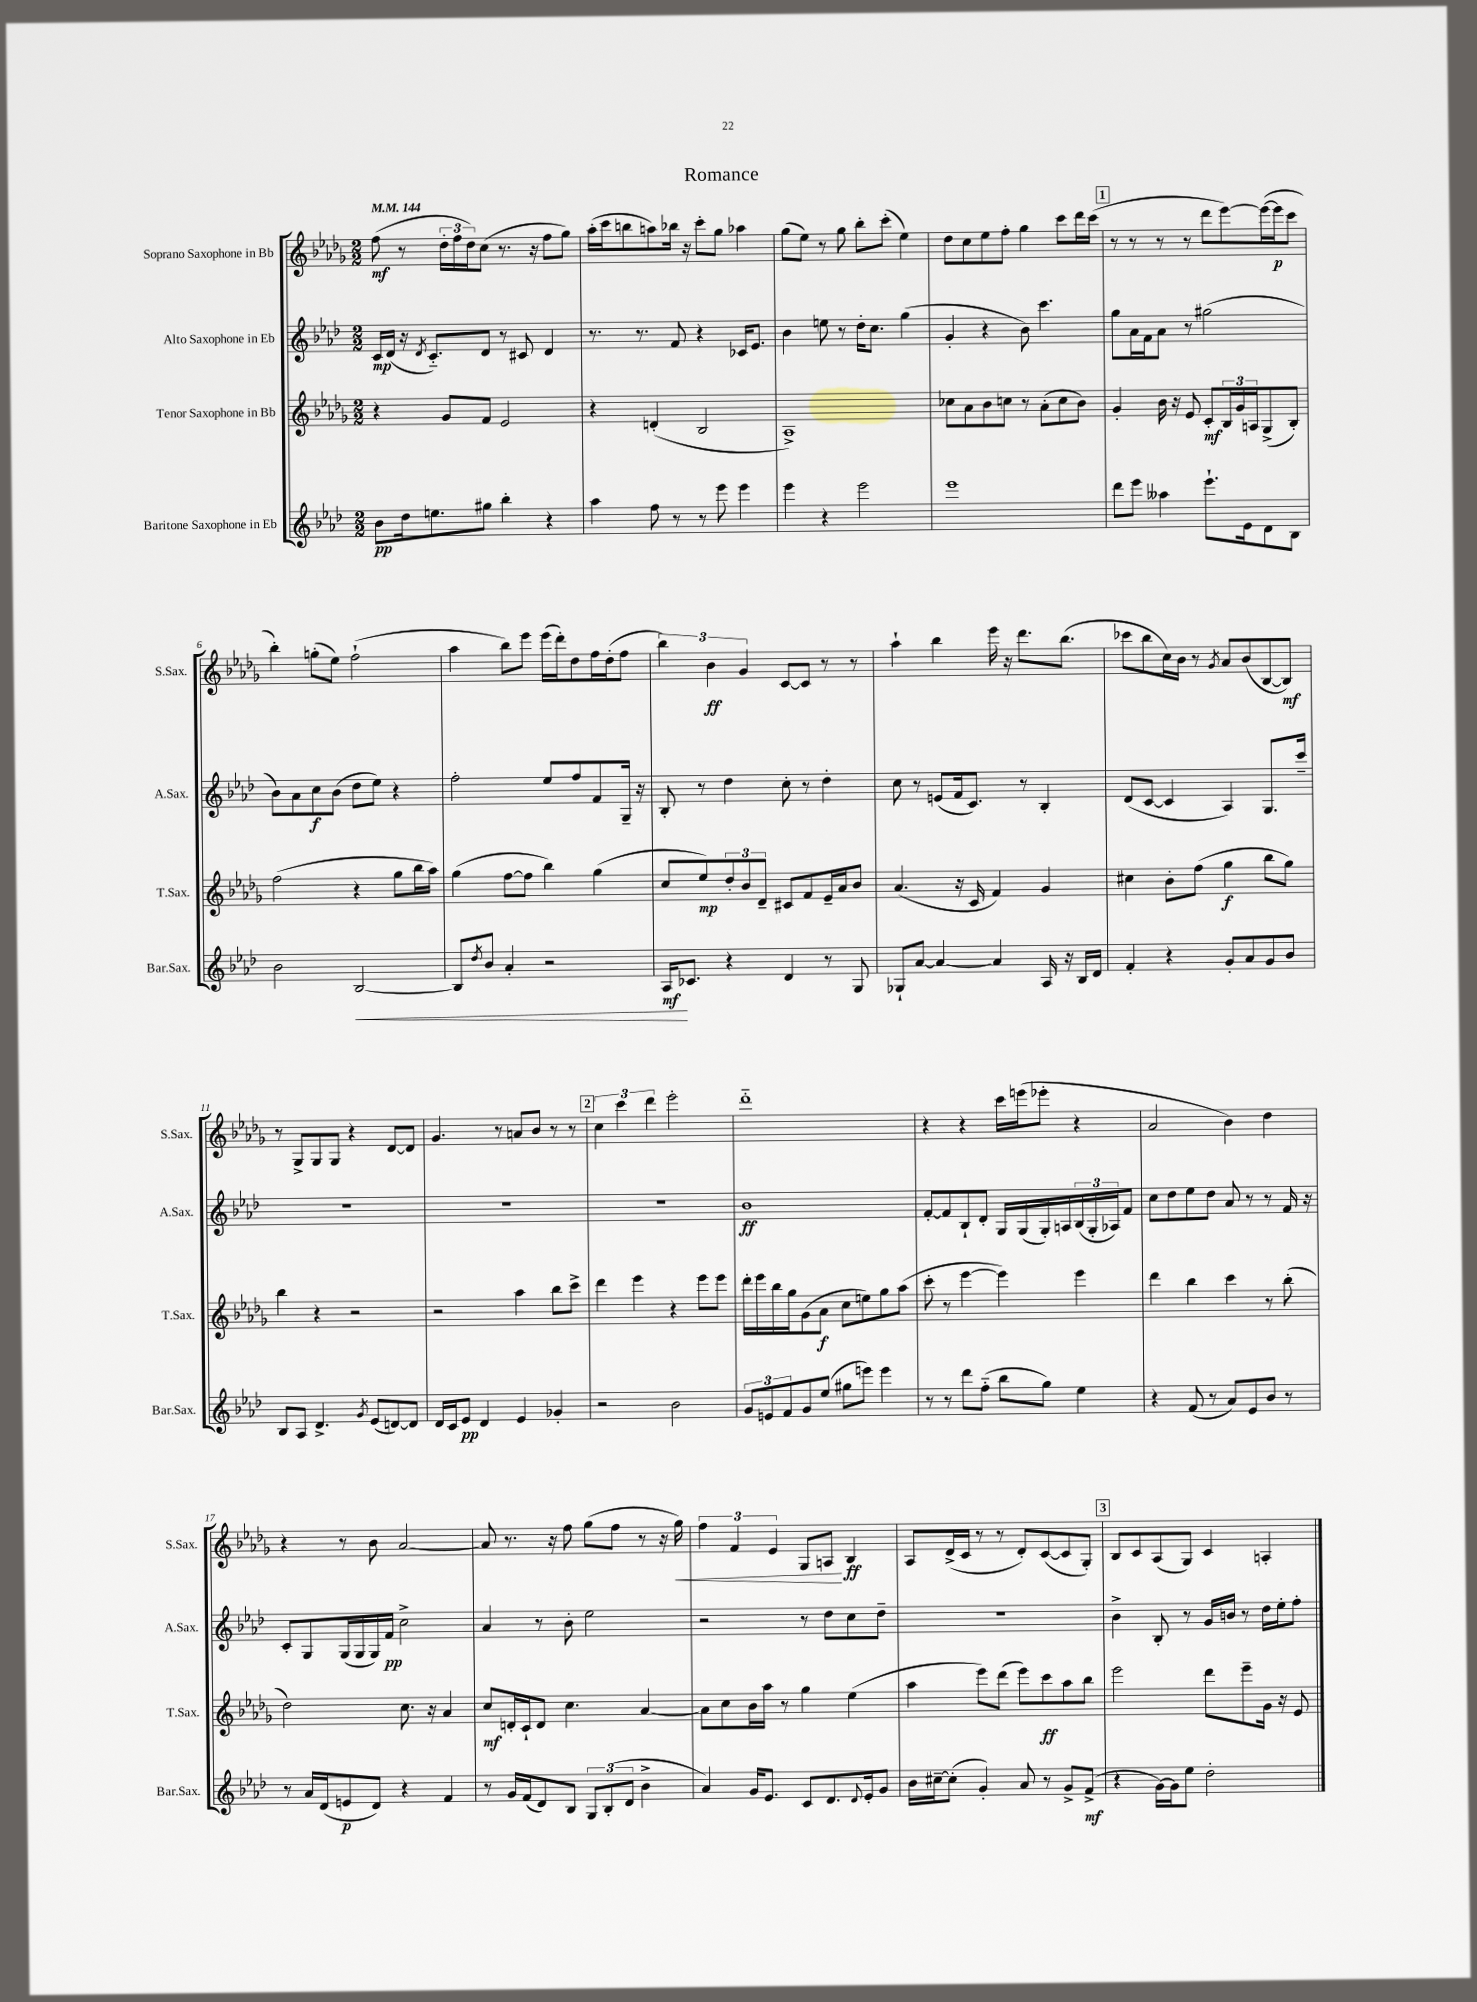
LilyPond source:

\header { title = "Romance" }
<<
\new StaffGroup <<
\new Staff = "s0" \with { instrumentName = "Soprano Saxophone in Bb" shortInstrumentName = "S.Sax." } {
    \clef treble \key des \major \numericTimeSignature \time 2/2 \tempo 4 = 144
    f''8\mf( r8 \tuplet 3/2 { des''16-. f''16 des''16) } c''8( r8. r16 f''8 ges''8) |
    aes''16-.( c'''16 b''8 a''8) bes''16 r16 c'''8-. ges''8 aes''4 |
    ges''8( ees''8) r8 ges''8 bes''8-. c'''8-.( ees''4) |
    des''8 c''8 ees''8 f''8-. ges''4 c'''8 des'''16 c'''16( |
    \mark \markup { \box "1" } r8 r8 r8 r8 des'''8 ees'''8~) ees'''16~( ees'''16\p c'''8 |
    bes''4-.) g''8-.( ees''8) f''2-!( |
    aes''4 bes''8) ees'''8 ees'''16( des'''16-.) des''8 f''16 des''16-.( f''8 |
    \tuplet 3/2 { bes''4) bes'4\ff ges'4 } c'8~ c'8 r8 r8 |
    aes''4-! bes''4 ees'''16 r16 des'''8. bes''8.( |
    ces'''8 bes''8 c''16) bes'16 r8 \acciaccatura { ges'8 } aes'8 bes'8( bes8~ bes8\mf) |
    r8 ges8-> ges8 ges8 r4 des'8~ des'8 |
    ges'4. r8 a'8 bes'8 r8 r8 |
    \mark \markup { \box "2" } \tuplet 3/2 { c''4 c'''4 des'''4 } ees'''2-. |
    des'''1-_ |
    r4 r4 c'''16 e'''16( ees'''8-. r4 |
    aes'2 bes'4) des''4 |
    r4 r8 bes'8 aes'2~ |
    aes'8 r8. r16 f''8 ges''8( f''8 r8 r16 ges''16\<) |
    \tuplet 3/2 { f''4 f'4 ees'4 } ges8 a8\! bes4\ff |
    aes8 des'16->( c'16 r8 r8 des'8-.) c'8~( c'8 ges8-.) |
    \mark \markup { \box "3" } bes8 c'8 aes8( ges8) c'4 a4-. \bar "|." |
}
\new Staff = "s1" \with { instrumentName = "Alto Saxophone in Eb" shortInstrumentName = "A.Sax." } {
    \clef treble \key aes \major \numericTimeSignature \time 2/2
    c'16\mp des'16( r16 \acciaccatura { des'8 } c'8.-_) des'8 r8 cis'8 des'4 |
    r8. r8. f'8 r4 ces'16 ees'8. |
    bes'4 e''8 r8 des''16-. c''8. g''4( |
    g'4-. r4 bes'8) c'''4. |
    \mark \markup { \box "1" } g''8 aes'16 f'16 aes'8 r8 gis''2( |
    bes'8) aes'8 c''8\f bes'8( des''8 ees''8) r4 |
    f''2-. ees''8 f''8 f'8 g16-- r16 |
    bes8-. r8 des''4 c''8-. r8 des''4-. |
    c''8 r8 e'8( f'16 c'8.) r8 bes4-. |
    des'8( c'8~ c'4 aes4) g8. c'''16-- |
    R1 |
    R1 |
    \mark \markup { \box "2" } R1 |
    bes'1\ff |
    f'8~-. f'8 bes8-! des'8-. g16 g16( g16-.) a16 \tuplet 3/2 { bes16( g16-. aes16) } f'8 |
    c''8 des''8 ees''8 des''8 aes'8 r8 r8 f'16 r16 |
    c'8-. g8 g16( g16 g16) f'16\pp c''2-> |
    aes'4 r8 bes'8-. ees''2 |
    r2 r8 des''8 c''8 des''8-- |
    r1 |
    \mark \markup { \box "3" } bes'4-> bes8-. r8 g'16 b'16 r8 des''16 ees''16-. f''8-. \bar "|." |
}
\new Staff = "s2" \with { instrumentName = "Tenor Saxophone in Bb" shortInstrumentName = "T.Sax." } {
    \clef treble \key des \major \numericTimeSignature \time 2/2
    r4 ges'8 f'8 ees'2 |
    r4 d'4-.( bes2 |
    aes1->) |
    ces''8 aes'8 bes'8 c''8 r8 aes'8-.( c''8 bes'8) |
    \mark \markup { \box "1" } ges'4-. bes'16 r16 ees'8 c'8-.\mf \tuplet 3/2 { bes16 ges'16 a16 } ges8->( bes8-.) |
    f''2( r4 ges''8 bes''16 aes''16) |
    ges''4( f''8~ f''8 bes''4) ges''4( |
    c''8 ees''8\mp) \tuplet 3/2 { des''8-. bes'8 des'8-- } cis'8 f'8 ees'16-- aes'16 bes'8 |
    aes'4.( r16 c'16 f'4) ges'4 |
    cis''4 bes'8-. f''8( ges''4\f bes''8 ges''8) |
    bes''4 r4 r2 |
    r2 aes''4 bes''8 c'''8-> |
    \mark \markup { \box "2" } des'''4 ees'''4 r4 ees'''8 ees'''8 |
    des'''16-. ees'''16 bes''16 ges''16 ges'8( aes'8\f c''8 e''8) ges''8 aes''8( |
    c'''8-. r8 ees'''4~ ees'''4) ees'''4 |
    des'''4 bes''4 c'''4 r8 bes''8-.( |
    des''2) c''8. r16 aes'4 |
    c''8\mf d'16-. c'16-! d'8 c''4. aes'4~ |
    aes'8 c''8 bes'16 aes''16 r8 ges''4 ees''4( |
    aes''4 ees'''8) des'''8( ees'''8) c'''8\ff aes''8 bes''8 |
    \mark \markup { \box "3" } ees'''2 des'''8 ees'''8-- ges'16 r16 ees'8 \bar "|." |
}
\new Staff = "s3" \with { instrumentName = "Baritone Saxophone in Eb" shortInstrumentName = "Bar.Sax." } {
    \clef treble \key aes \major \numericTimeSignature \time 2/2
    bes'8\pp des''16 e''8. gis''8 bes''4-. r4 |
    aes''4 f''8 r8 r8 ees'''8 ees'''4 |
    ees'''4 r4 ees'''2 |
    ees'''1 |
    \mark \markup { \box "1" } des'''8 ees'''8 aeses''4 ees'''8.-! ees'16 des'8 bes8 |
    bes'2 bes2~\< |
    bes8 \acciaccatura { des''8 } bes'8 aes'4-. r2 |
    aes16\mf\! ces'8. r4 des'4 r8 g8 |
    ges8-! aes'8~ aes'4~ aes'4 aes16 r16 bes16 des'16 |
    f'4-. r4 g'8-. aes'8 g'8 bes'8 |
    bes8 aes8 des'4.-> \acciaccatura { g'8 } ees'8( d'8~) d'8 |
    des'16 c'16 ees'8\pp des'4 ees'4 ges'4-. |
    \mark \markup { \box "2" } r2 bes'2 |
    \tuplet 3/2 { g'8 e'8 f'8 } g'8 ees''8( gis''8 e'''8) e'''4 |
    r8 r8 des'''8 f''8-_( bes''8 g''8) ees''4 |
    r4 f'8( r8 aes'8) ees'8 bes'8 r8 |
    r8 aes'16 des'16( e'8\p des'8) r4 f'4 |
    r8 g'16 f'16( des'8) bes8 \tuplet 3/2 { g8 bes8-.( des'8 } bes'4-> |
    aes'4) g'16 ees'8. c'8 des'8. \appoggiatura { des'8 } ees'16-. g'8 |
    bes'16 cis''16~-- cis''8-.( g'4-.) aes'8 r8 g'8-> f'8->\mf( |
    \mark \markup { \box "3" } r4 g'16~) g'16 ees''8 des''2-. \bar "|." |
}
>>
>>
